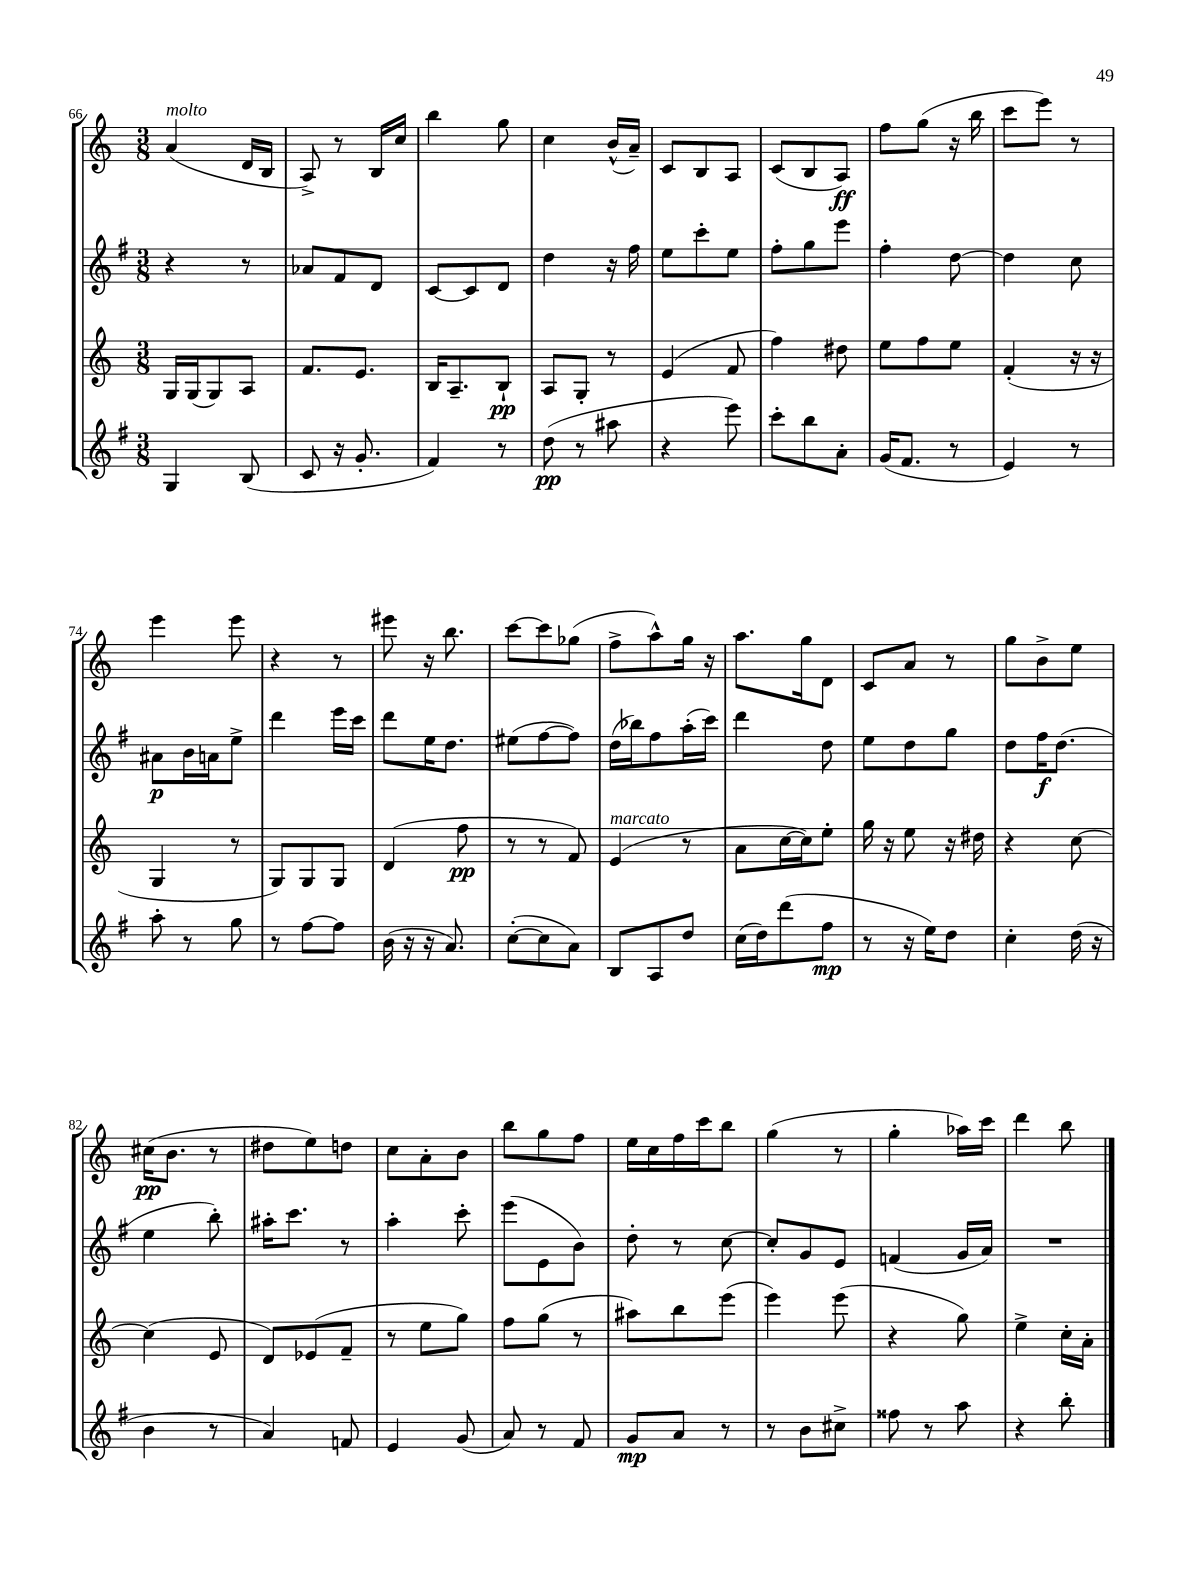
<<
\new StaffGroup <<
\new Staff = "s0" {
    \clef treble \key c \major \numericTimeSignature \time 3/8
    a'4^\markup { \italic "molto" }( d'16 b16 |
    a8->) r8 b16 c''16 |
    b''4 g''8 |
    c''4 b'16-^( a'16--) |
    c'8 b8 a8 |
    c'8( b8 a8\ff) |
    f''8 g''8( r16 b''16 |
    c'''8 e'''8) r8 |
    e'''4 e'''8 |
    r4 r8 |
    eis'''8 r16 b''8. |
    c'''8~ c'''8 ges''8( |
    f''8-> a''8-^) g''16 r16 |
    a''8. g''16 d'8 |
    c'8 a'8 r8 |
    g''8 b'8-> e''8 |
    cis''16\pp( b'8. r8 |
    dis''8 e''8) d''8 |
    c''8 a'8-. b'8 |
    b''8 g''8 f''8 |
    e''16 c''16 f''16 c'''16 b''8 |
    g''4( r8 |
    g''4-. aes''16) c'''16 |
    d'''4 b''8 \bar "|." |
}
\new Staff = "s1" {
    \clef treble \key g \major \numericTimeSignature \time 3/8
    r4 r8 |
    aes'8 fis'8 d'8 |
    c'8~ c'8 d'8 |
    d''4 r16 fis''16 |
    e''8 c'''8-. e''8 |
    fis''8-. g''8 e'''8 |
    fis''4-. d''8~ |
    d''4 c''8 |
    ais'8\p b'16 a'16 e''8-> |
    d'''4 e'''16 c'''16 |
    d'''8 e''16 d''8. |
    eis''8( fis''8~ fis''8) |
    d''16( bes''16) fis''8 a''16-.( c'''16) |
    d'''4 d''8 |
    e''8 d''8 g''8 |
    d''8 fis''16\f d''8.( |
    e''4 b''8-.) |
    ais''16-. c'''8. r8 |
    a''4-. c'''8-. |
    e'''8( e'8 b'8) |
    d''8-. r8 c''8~ |
    c''8-. g'8 e'8 |
    f'4( g'16 a'16) |
    R4. \bar "|." |
}
\new Staff = "s2" {
    \clef treble \key c \major \numericTimeSignature \time 3/8
    g16 g16( g8) a8 |
    f'8. e'8. |
    b16 a8.-- b8-!\pp |
    a8 g8-. r8 |
    e'4( f'8 |
    f''4) dis''8 |
    e''8 f''8 e''8 |
    f'4-.( r16 r16 |
    g4 r8 |
    g8) g8 g8 |
    d'4( f''8\pp |
    r8 r8 f'8) |
    e'4^\markup { \italic "marcato" }( r8 |
    a'8 c''16~ c''16) e''8-. |
    g''16 r16 e''8 r16 dis''16 |
    r4 c''8~ |
    c''4( e'8 |
    d'8) ees'8( f'8-- |
    r8 e''8 g''8) |
    f''8 g''8( r8 |
    ais''8) b''8 e'''8( |
    e'''4) e'''8( |
    r4 g''8) |
    e''4-> c''16-. a'16-. \bar "|." |
}
\new Staff = "s3" {
    \clef treble \key g \major \numericTimeSignature \time 3/8
    g4 b8( |
    c'8 r16 g'8.-. |
    fis'4) r8 |
    d''8\pp( r8 ais''8 |
    r4 e'''8) |
    c'''8-. b''8 a'8-. |
    g'16( fis'8. r8 |
    e'4) r8 |
    a''8-. r8 g''8 |
    r8 fis''8~ fis''8 |
    b'16( r16 r16 a'8.) |
    c''8~-.( c''8 a'8) |
    b8 a8 d''8 |
    c''16( d''16) d'''8( fis''8\mp |
    r8 r16 e''16) d''8 |
    c''4-. d''16( r16 |
    b'4 r8 |
    a'4) f'8 |
    e'4 g'8( |
    a'8) r8 fis'8 |
    g'8\mp a'8 r8 |
    r8 b'8 cis''8-> |
    fisis''8 r8 a''8 |
    r4 b''8-. \bar "|." |
}
>>
>>
\layout { \context { \Score currentBarNumber = #66 } }
